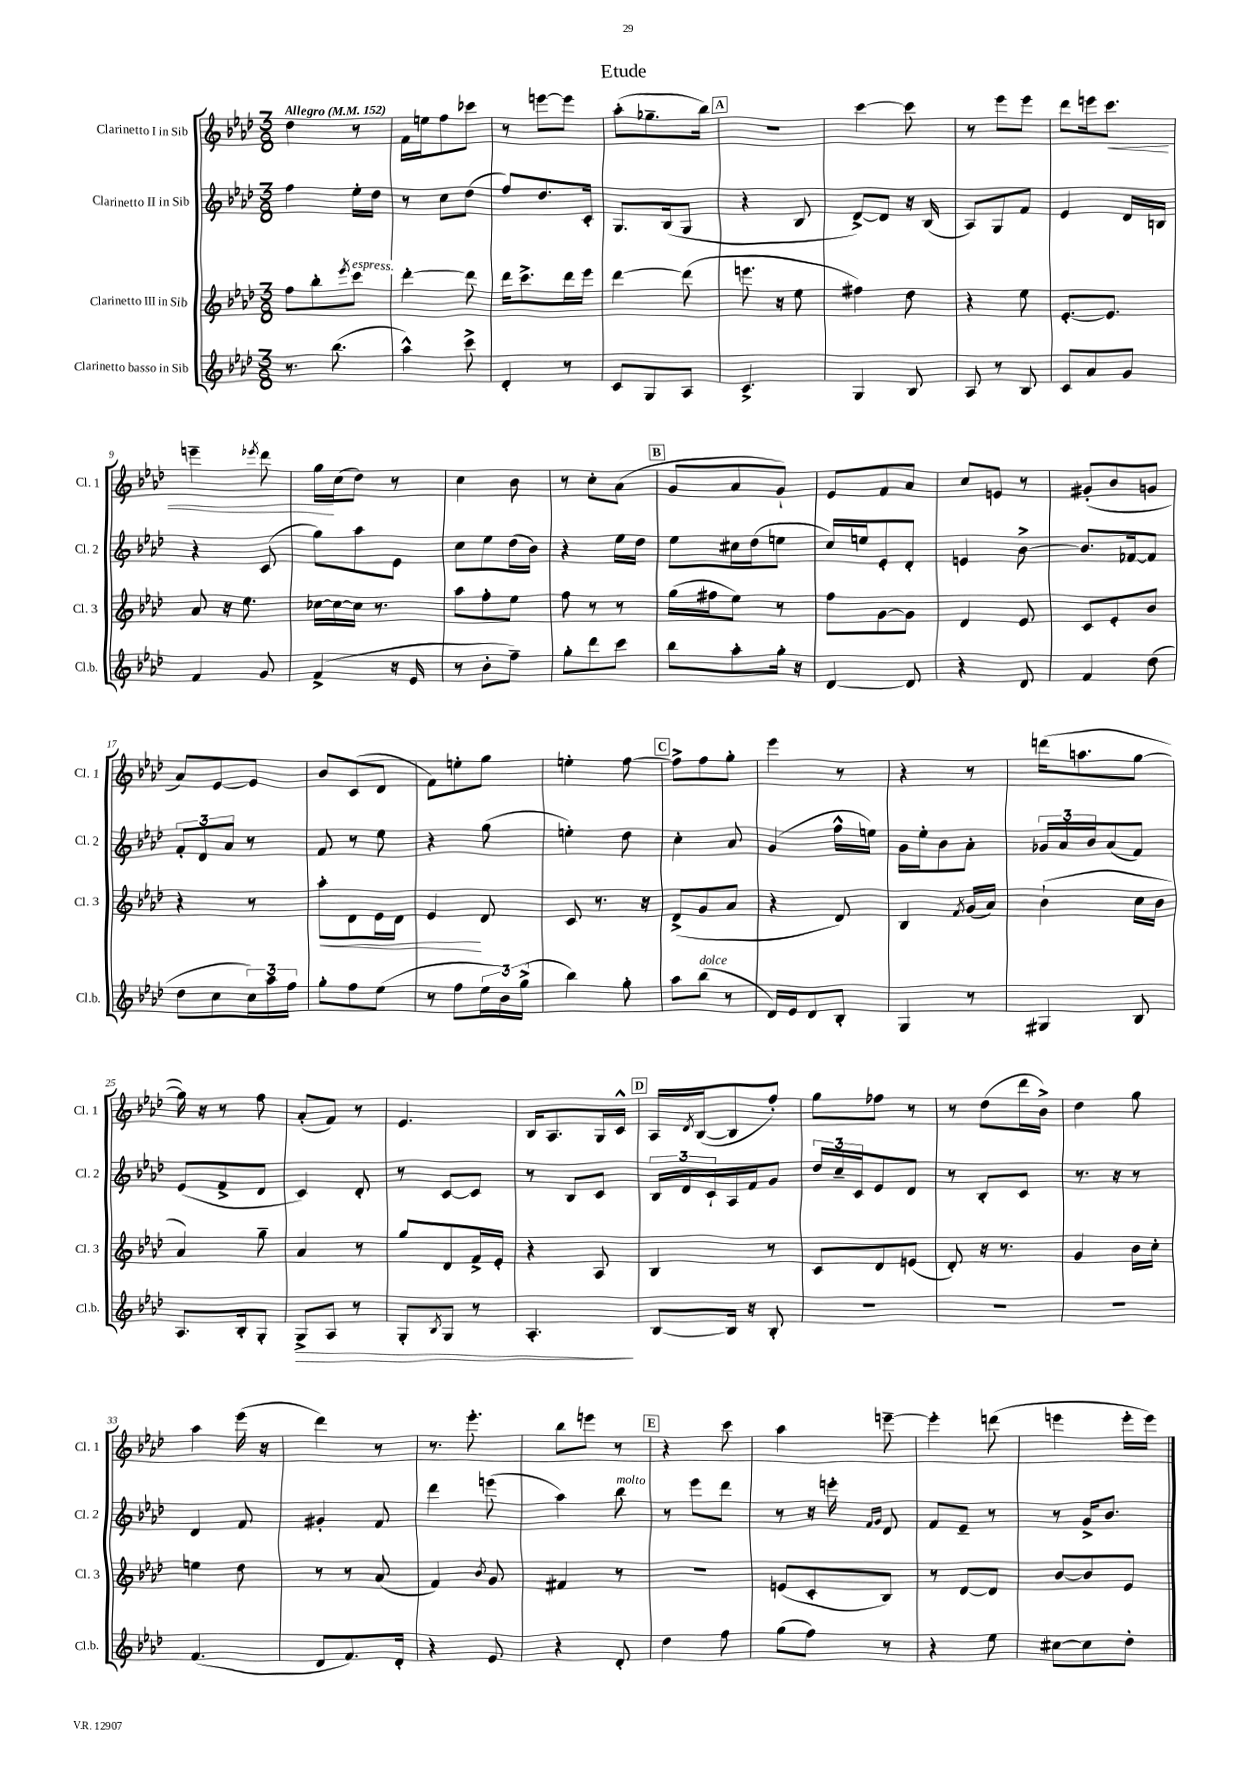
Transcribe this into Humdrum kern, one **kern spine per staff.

**kern	**dynam	**kern	**dynam	**kern	**kern	**dynam
*part4	*part4	*part3	*part3	*part2	*part1	*part1
*staff4	*staff4	*staff3	*staff3	*staff2	*staff1	*staff1
*I"Clarinetto basso in Sib	*	*I"Clarinetto III in Sib	*	*I"Clarinetto II in Sib	*I"Clarinetto I in Sib	*
*I'Cl.b.	*	*I'Cl. 3	*	*I'Cl. 2	*I'Cl. 1	*
*clefG2	*	*clefG2	*	*clefG2	*clefG2	*
*k[b-e-a-d-]	*	*k[b-e-a-d-]	*	*k[b-e-a-d-]	*k[b-e-a-d-]	*
*M3/8	*	*M3/8	*	*M3/8	*M3/8	*
*MM152	*	*MM152	*	*MM152	*MM152	*
=1	=1	=1	=1	=1	=1	=1
!	!	!	!	!	!LO:TX:a:B:t=Allegro	!
8.r	.	8ff\L	.	4ff\	4dd-\	.
.	.	8bb-'\	.	.	.	.
(8.bb-\	.	.	.	.	.	.
.	.	8qeee-/	.	.	.	.
!	!	!LO:TX:a:i:t=espress.	!	!	!	!
.	.	8ccc\J	.	16ee-'\LL	8r	.
.	.	.	.	16dd-\JJ	.	.
=2	=2	=2	=2	=2	=2	=2
4aa-^^\)	.	[4ddd-'\	.	8r	16f\LL	.
.	.	.	.	.	16een\J	.
.	.	.	.	8cc\L	8ff\	.
8ccc^\	.	8ddd-\]	.	(8dd-\J	8ccc-X\J	.
=3	=3	=3	=3	=3	=3	=3
4d-'/	.	16ddd-\KL	.	8ff/L)	8r	.
.	.	8.ccc^\	.	.	.	.
.	.	.	.	8.dd-/	[8eeen\L	.
8r	.	16ddd-\L	.	.	8eee\J]	.
.	.	16eee-\JJ	.	16c'/Jk	.	.
=4	=4	=4	=4	=4	=4	=4
8c/L	.	[4ddd-\	.	8.G/L	(8aa-'\L	.
8G/	.	.	.	.	8.gg-X~\	.
.	.	.	.	(16B-/k	.	.
8A-/J	.	(8ddd-\]	.	8G/J	.	.
.	.	.	.	.	16bb-\Jk)	.
!!LO:REH:place=s1:t=A
=5	=5	=5	=5	=5	=5	=5
4.c^/	.	8.eeen\	.	4r	4.r	.
.	.	16r	.	.	.	.
.	.	8ee-\	.	8B-/	.	.
=6	=6	=6	=6	=6	=6	=6
4G/	.	4ff#X\)	.	[8d-^/L)	[4ccc\	.
.	.	.	.	8d-/J]	.	.
8B-/	.	8dd-\	.	16r	8ccc\]	.
.	.	.	.	(16B-/	.	.
=7	=7	=7	=7	=7	=7	=7
8A-/	.	4r	.	8A-/L)	8r	.
8r	.	.	.	8G/	8eee-\L	.
8B-/	.	8ee-\	.	8f/J	8eee-\J	.
=8	=8	=8	=8	=8	=8	=8
8c/L	.	[8.e-'/L	.	4e-/	8ddd-\L	.
8a-/	.	.	.	.	16eeen\k	.
!	!	!	!	!	!	!LO:HP:b
.	.	8.e-/J]	.	.	8.ccc\J	<
8g/J	.	.	.	16d-/LL	.	.
.	.	.	.	16Bn/JJ	.	.
!!LO:LB:g=z
=9	=9	=9	=9	=9	=9	=9
4f/	.	8a-/	.	4r	4eeen~\	.
.	.	16r	.	.	.	.
.	.	8.ee-\	.	.	.	.
.	.	.	.	.	8qeee-X/	.
8g/	.	.	.	(8c/	8ddd-\	.
=10	=10	=10	=10	=10	=10	=10
(4f^/	.	[16cc-X\LL	.	8gg\L)	16gg\LL	.
.	.	16cc-\_	.	.	(16cc\J	[
.	.	16cc-\JJ]	.	8aa-\	8dd-\J)	.
.	.	8.r	.	.	.	.
16r	.	.	.	8e-\J	8r	.
16e-/	.	.	.	.	.	.
=11	=11	=11	=11	=11	=11	=11
8r	.	8aa-\L	.	8cc\L	4cc\	.
8b-'\L	.	8ff'\	.	8ee-\	.	.
8ff~\J)	.	8ee-\J	.	(16dd-\L	8b-\	.
.	.	.	.	16b-\JJ)	.	.
=12	=12	=12	=12	=12	=12	=12
8gg'\L	.	8ff\	.	4r	8r	.
8ddd-\	.	8r	.	.	8cc'\L	.
8ccc\J	.	8r	.	16ee-\LL	(8a-\J	.
.	.	.	.	16dd-\JJ	.	.
!!LO:REH:place=s1:t=B
=13	=13	=13	=13	=13	=13	=13
8bb-\L	.	(16gg\LL	.	8ee-\L	8g/L	.
.	.	16ff#X\J	.	.	.	.
8aa-'\	.	8ee-\J)	.	16cc#X\L	8a-/	.
.	.	.	.	(16dd-\J	.	.
16gg'\Jk	.	8r	.	8een\J	8g`/J)	.
16r	.	.	.	.	.	.
=14	=14	=14	=14	=14	=14	=14
[4d-/	.	8ff\L	.	16cc/LL)	8e-/L	.
.	.	.	.	16een/J	.	.
.	.	[8g\	.	8e-'/	8f/	.
8d-/]	.	8g\J]	.	8d-'/J	8a-/J	.
=15	=15	=15	=15	=15	=15	=15
4r	.	4d-/	.	4en/	8cc/L	.
.	.	.	.	.	8en/J	.
8d-/	.	8e-/	.	[8b-^\	8r	.
=16	=16	=16	=16	=16	=16	=16
4f/	.	8c/L	.	8.b-/L]	(8g#X'/L	.
.	.	8e-'/	.	.	8b-/	.
.	.	.	.	[16f-X/k	.	.
(8dd-\	.	8b-/J	.	8f-/J]	8gn/J	.
!!LO:LB:g=z
=17	=17	=17	=17	=17	=17	=17
8dd-\L	.	4r	.	12f'/L	8a-/L)	.
.	.	.	.	12d-/	.	.
8cc\	.	.	.	.	[8e-/	.
.	.	.	.	12a-/J	.	.
24cc\L)	.	8r	.	8r	8e-/J]	.
24aa-\	.	.	.	.	.	.
24ff\JJ	.	.	.	.	.	.
=18	=18	=18	=18	=18	=18	=18
!	!	!	!LO:HP:b	!	!	!
8gg'\L	.	8aa-'\L	<	8f/	8b-/L	.
8ff\	.	8d-\	.	8r	(8c/	.
(8ee-\J	.	16e-\L	.	8ee-\	8d-/J	.
.	.	16d-\JJ	.	.	.	.
=19	=19	=19	=19	=19	=19	=19
8r	.	4e-/	.	4r	8f\L)	.
8ff\L	.	.	.	.	8een'\	.
24ee-\L	.	8d-/	[	(8gg\	8gg\J	.
24b-\)	.	.	.	.	.	.
(24gg^\JJ	.	.	.	.	.	.
=20	=20	=20	=20	=20	=20	=20
4bb-\)	.	8c/	.	4een'\)	4een'\	.
.	.	8.r	.	.	.	.
8gg'\	.	.	.	8dd-\	[8ff\	.
.	.	16r	.	.	.	.
!!LO:REH:place=s1:t=C
=21	=21	=21	=21	=21	=21	=21
8aa-\L	.	(8d-^/L	.	4cc'\	8ff^\L]	.
!LO:TX:a:i:t=dolce	!	!	!	!	!	!
(8bb-\J	.	8g/	.	.	8ff\	.
8r	.	8a-/J	.	8a-/	8gg'\J	.
=22	=22	=22	=22	=22	=22	=22
16d-/LL)	.	4r	.	(4g/	4eee-\	.
16e-/J	.	.	.	.	.	.
8d-/	.	.	.	.	.	.
8B-'/J	.	8d-/)	.	16ff^^\LL	8r	.
.	.	.	.	16een\JJ)	.	.
=23	=23	=23	=23	=23	=23	=23
4G/	.	4B-/	.	16g\LL	4r	.
.	.	.	.	16ee-'\J	.	.
.	.	.	.	8b-\	.	.
.	.	8qf/	.	.	.	.
8r	.	(16g/LL	.	8a-'\J	8r	.
.	.	16a-/JJ)	.	.	.	.
=24	=24	=24	=24	=24	=24	=24
4G#X/	.	(4b-`\	.	24g-X/LL	(16dddn\KL	.
.	.	.	.	24a-/	.	.
.	.	.	.	.	8.aan\	.
.	.	.	.	24b-/J	.	.
.	.	.	.	(8a-/	.	.
8B-/	.	16cc\LL	.	8f/J)	[8gg\J	.
.	.	16b-\JJ	.	.	.	.
!!LO:LB:g=z
=25	=25	=25	=25	=25	=25	=25
8.A-/L	.	4a-/)	.	(8e-/L	16gg\])	.
.	.	.	.	.	16r	.
.	.	.	.	8f^/	8r	.
16B-'/k	.	.	.	.	.	.
8G'/J	.	8gg~\	.	8d-/J	8ff\	.
=26	=26	=26	=26	=26	=26	=26
!	!LO:HP:b	!	!	!	!	!
8G^/L	>	4a-/	.	4c/)	(8a-'/L	.
8A-/J	.	.	.	.	8f/J)	.
8r	.	8r	.	8d-'/	8r	.
=27	=27	=27	=27	=27	=27	=27
8G'/L	.	8gg/L	.	8r	4.e-/	.
8qB-/	.	.	.	.	.	.
8G/J	.	8d-/	.	[8c/L	.	.
8r	.	16f^/L	.	8c/J]	.	.
.	.	16e-'/JJ	.	.	.	.
=28	=28	=28	=28	=28	=28	=28
4.A-'/	.	4r	.	8r	16B-/KL	.
.	.	.	.	.	8.A-/	.
.	.	.	.	8B-/L	.	.
.	.	8A-/	.	8c/J	16G/L	.
.	.	.	.	.	16c^^/JJ	.
.	]	.	.	.	.	.
!!LO:REH:place=s1:t=D
=29	=29	=29	=29	=29	=29	=29
[8B-/L	.	4B-/	.	24B-/LL	16A-/LL	.
.	.	.	.	24d-/	.	.
.	.	.	.	.	8qd-/	.
.	.	.	.	.	([16B-/J	.
.	.	.	.	24c`/	.	.
16B-/Jk]	.	.	.	16A-/	8B-/]	.
16r	.	.	.	16f/J	.	.
8B-'/	.	8r	.	8g/J	8ff'/J)	.
=30	=30	=30	=30	=30	=30	=30
4.r	.	8c/L	.	24dd-/LL	8gg\L	.
.	.	.	.	24cc~/	.	.
.	.	.	.	24c/J	.	.
.	.	8d-/	.	8e-/	8ff-X\J	.
.	.	(8en/J	.	8d-/J	8r	.
=31	=31	=31	=31	=31	=31	=31
4.r	.	8d-'/)	.	8r	8r	.
.	.	16r	.	8B-'/L	(8dd-\L	.
.	.	8.r	.	.	.	.
.	.	.	.	8c/J	16ddd-\L	.
.	.	.	.	.	16b-^\JJ)	.
=32	=32	=32	=32	=32	=32	=32
4.r	.	4g/	.	8.r	4dd-\	.
.	.	.	.	16r	.	.
.	.	16b-\LL	.	8r	8gg\	.
.	.	16cc'\JJ	.	.	.	.
!!LO:LB:g=z
=33	=33	=33	=33	=33	=33	=33
(4.f/	.	4een\	.	4d-/	4aa-\	.
.	.	8dd-\	.	8f/	(16eee-\	.
.	.	.	.	.	16r	.
=34	=34	=34	=34	=34	=34	=34
8d-/L	.	8r	.	4g#X'/	4ddd-\)	.
8.f/)	.	8r	.	.	.	.
.	.	(8a-/	.	8f/	8r	.
16d-'/Jk	.	.	.	.	.	.
=35	=35	=35	=35	=35	=35	=35
4r	.	4f/)	.	4ddd-\	8.r	.
.	.	.	.	.	8.eee-'\	.
.	.	8qb-/	.	.	.	.
8e-/	.	8g/	.	(8eeen\	.	.
=36	=36	=36	=36	=36	=36	=36
4r	.	4f#X/	.	4aa-\)	8bb-\L	.
.	.	.	.	.	8eeen\J	.
!	!	!	!	!LO:TX:a:i:t=molto	!	!
8d-'/	.	8r	.	8bb-\	8r	.
!!LO:REH:place=s1:t=E
=37	=37	=37	=37	=37	=37	=37
4dd-\	.	4.r	.	8r	4r	.
.	.	.	.	8eee-\L	.	.
8ff\	.	.	.	8ddd-\J	8ccc\	.
=38	=38	=38	=38	=38	=38	=38
(8gg\L	.	(8en/L	.	8r	4aa-\	.
8ff\J)	.	8c'/	.	16r	.	.
.	.	.	.	16eeen'\	.	.
.	.	.	.	16qqf/LL	.	.
.	.	.	.	16qqg/JJ	.	.
8r	.	8B-/J)	.	8d-/	[8eeen~\	.
=39	=39	=39	=39	=39	=39	=39
4r	.	8r	.	8f/L	4eee'\]	.
.	.	[8d-/L	.	8e-~/J	.	.
8ee-\	.	8d-/J]	.	8r	(8dddn\	.
=40	=40	=40	=40	=40	=40	=40
[8cc#X\L	.	[8b-/L	.	8r	4eeen\	.
8cc#\]	.	8b-/]	.	16g^/KL	.	.
.	.	.	.	8.b-/J	.	.
8dd-'\J	.	8e-/J	.	.	16eee'\LL	.
.	.	.	.	.	16eee\JJ)	.
==	==	==	==	==	==	==
*-	*-	*-	*-	*-	*-	*-
